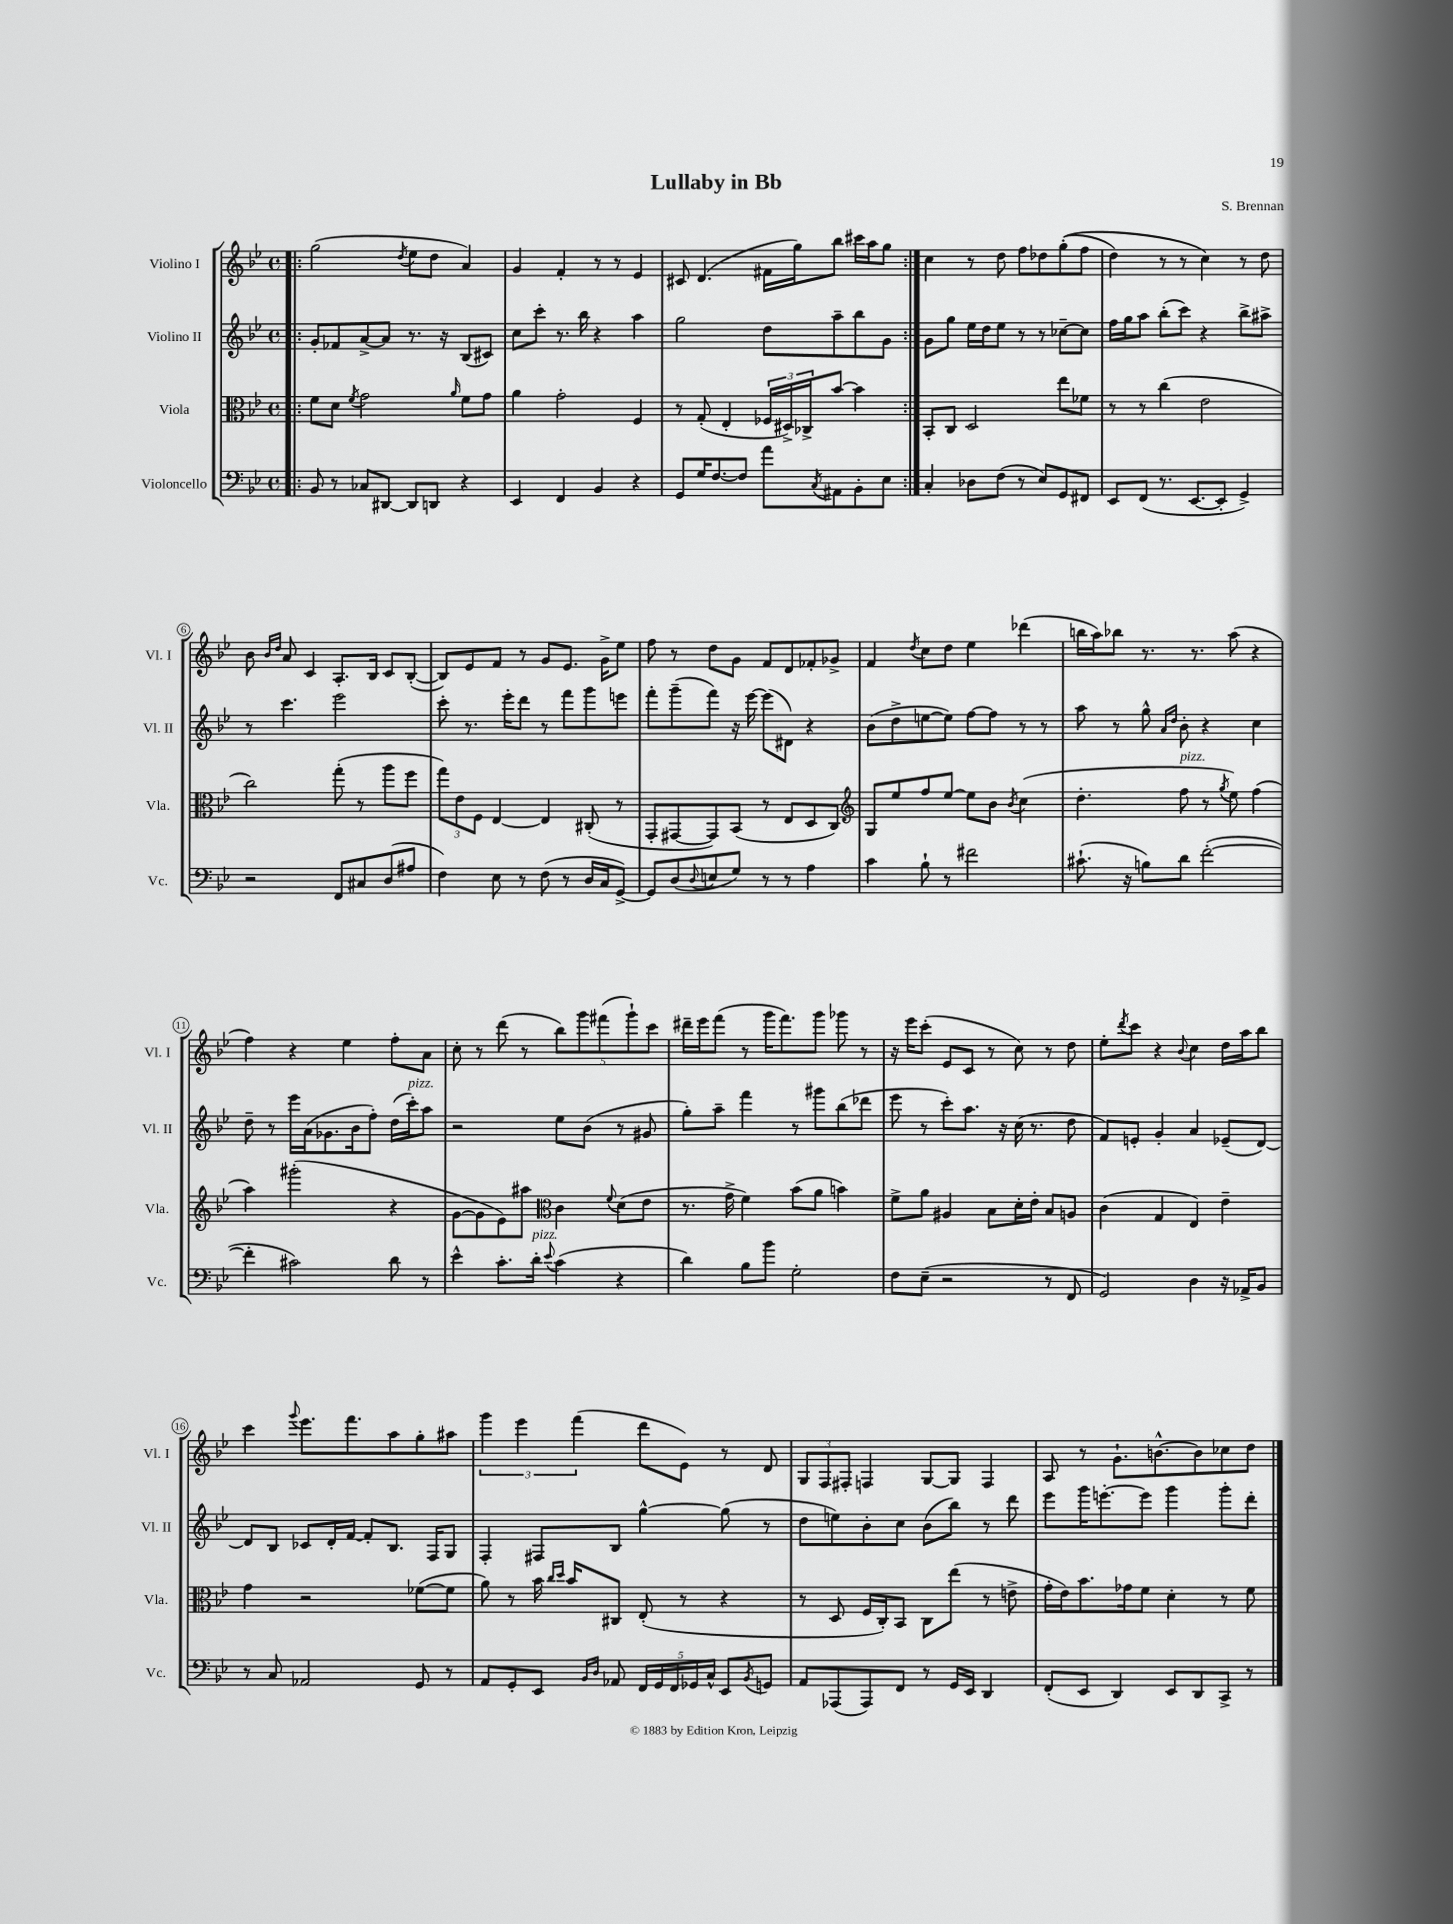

**kern	**kern	**kern	**kern
*part4	*part3	*part2	*part1
*staff4	*staff3	*staff2	*staff1
*I"Violoncello	*I"Viola	*I"Violino II	*I"Violino I
*I'Vc.	*I'Vla.	*I'Vl. II	*I'Vl. I
*clefF4	*clefC3	*clefG2	*clefG2
*k[b-e-]	*k[b-e-]	*k[b-e-]	*k[b-e-]
*M4/4	*M4/4	*M4/4	*M4/4
*met(c)	*met(c)	*met(c)	*met(c)
=1!|:	=1!|:	=1!|:	=1!|:
8BB-/	8f\L	8g'/L	(2gg\
8r	8d\J	8f-X/	.
.	8qf/	.	.
8C-X/L	2g\	[8a^/	.
[8DD#X/J	.	8a/J]	.
.	.	.	8qdd/
8DD#/L]	.	8.r	8ee-\L
8DDn/J	.	.	8dd\J
.	.	16r	.
.	16qqa/	.	.
4r	8f\L	(8B-/L	4a/)
.	8g\J	8c#X/J)	.
=2	=2	=2	=2
4EE-/	4a\	8cc\L	4g/
.	.	8ccc'\J	.
4FF/	2g'\	8.r	4f'/
.	.	16bb-\	.
4BB-/	.	4r	8r
.	.	.	8r
4r	4F/	4aa\	4e-/
=3	=3	=3	=3
8GG/L	8r	2gg\	8c#X/
16G/K	(8G'/	.	(4.d/
[8.F/	.	.	.
.	4E-'/	.	.
8F/J]	.	.	.
8a\L	24F-X/LL	8dd\L	16f#X\LL
.	24D#X^/)	.	.
.	.	.	16gg\J)
.	24C-X^/J	.	.
8qC/	.	.	.
8AA#X\	[8b-/J	8aa~\	8bb-\J
8BB-'\	4b-\]	8bb-\	16ccc#X\LL
.	.	.	16aa\J
8E-\J	.	8g\J	8gg\J
=4:|!	=4:|!	=4:|!	=4:|!
4C'/	8BB-'/L	8g\L	4cc\
.	8C/J	8gg\J	.
8D-X\L	2D/	16ee-\LL	8r
.	.	16dd\J	.
(8F\J	.	8ee-\J	8dd\
8r	.	8r	8ff\L
8E-/L)	.	8r	8dd-X\
8GG/	8ee-\L	[8cc-X~\L	((8gg'\
8FF#X/J	8f-X\J	8cc-\J]	8ff\J
=5	=5	=5	=5
8EE-/L	8r	16ff\LL	4dd\)
.	.	16gg\J	.
(8FF/J	8r	8aa\J	.
8.r	(4cc\	(8bb-'\L	8r
.	.	8ccc\J)	8r
[8.EE-/L	.	.	.
.	2e-\	4r	4cc\)
8EE-'/J]	.	.	.
4GG^/)	.	8bb-^\L	8r
.	.	8aa#X^\J	8dd\
!!LO:LB:g=z
=6	=6	=6	=6
2r	2cc\)	8r	8b-\
.	.	.	16qqb-/LL
.	.	.	16qqdd/JJ
.	.	4.ccc\	8a/
.	.	.	4c/
8FF/L	(8gg'\	2eee-\	8.A'/L
8C#X/	8r	.	.
.	.	.	16B-/Jk
(8D/	8aa\L	.	8c/L
8A#X/J	8ff\J	.	([8B-'/J
=7	=7	=7	=7
4F\)	12gg\L)	8ccc'\	8B-/L])
.	12e-\	.	.
.	.	8.r	8e-/
.	12F\J	.	.
8E-\	[4E-/	.	8f/J
.	.	16eee-'\KL	.
8r	.	8ddd\J	8r
(8F\	4E-/]	8r	8g/L
8r	.	8fff\L	8.e-/J
16D/LL	(8C#X'/	8ggg\	.
16C/J	.	.	16g^\KL
[8GG^/J)	8r	8eeen\J	8ee-\J
=8	=8	=8	=8
8GG/L]	8GG'/L	8fff'\L	8ff\
(8D/	[8GG#X/	(8ggg~\	8r
8qqD/	.	.	.
8En/	8GG#/])	8fff\J)	8dd\L
8G/J)	(8BB-/J	16r	8g\J
.	.	[16eee-\	.
8r	8r	(8eee-\L]	8f/L
8r	8E-/L	8d#X\J)	8d/
4A\	8D/	4r	8f-X'/
.	8C/J)	.	8g-X^/J
=9	=9	=9	=9
*	*clefG2	*	*
4c\	8G/L	(8b-\L	4f/
.	8ee-/	8dd^\	.
.	.	.	8qdd/
8B-`\	8ff/	[8een\	8cc\L
8r	[8ee-/J	8ee\J])	8dd\J
2f#X\	8ee-\L]	[8ff\L	4ee-\
.	8b-\J	8ff\J]	.
.	8qb-/	.	.
.	(4cc\	8r	(4ddd-X\
.	.	8r	.
=10	=10	=10	=10
(8.c#X`\	4.dd'\	8aa\	16bbn\LL
.	.	.	16aa\J)
.	.	8r	8bb-X\J
16r	.	.	.
8Bn\L)	.	8gg^^\	8.r
.	.	16qqa/LL	.
.	.	16qqdd/JJ	.
!	!LO:TX:a:i:t=pizz.	!	!
8d\J	8ff\	8b-'\	.
.	.	.	8.r
([2f'\	8r	4r	.
.	8qgg/	.	.
.	8ee-\)	.	(8aa\
.	(4ff\	4cc\	4r
!!LO:LB:g=z
=11	=11	=11	=11
4f'\]	4aa\)	8dd~\	4ff\)
.	.	8r	.
2c#X\)	(2ggg#X'\	16eee-\LL	4r
.	.	(16a\J	.
.	.	8.g-X\	.
.	.	.	4ee-\
.	.	16b-\k	.
.	.	8ff'\J)	.
8d\	4r	(16dd\LL	8ff'\L
!	!	!LO:TX:a:i:t=pizz.	!
.	.	16ccc'\J)	.
8r	.	8aa\J	8a\J
=12	=12	=12	=12
4e-^^\	[8g\L	2r	8cc'\
.	8g\]	.	8r
8.c'\L	8e-\)	.	(8ddd\
.	8aa#X\J	.	8r
!LO:TX:a:i:t=pizz.	!	!	!
16d'\Jk	.	.	.
8qqe-/	.	.	.
*	*clefC3	*	*
(4c\	4c\	8ee-\L	10bb-\L)
.	.	.	10ggg\
.	.	(8b-\J	.
.	.	.	(10fff#X\
.	8qqf/	.	.
4r	(8d\L	8r	.
.	.	.	10ggg`\)
.	8e-\J	8g#X/	.
.	.	.	10ccc\J
=13	=13	=13	=13
4d\)	8.r	8gg'\L)	16ddd#X~\LL
.	.	.	16eee-\J
.	.	8aa~\J	(8fff\J
.	16g^\	.	.
8B-\L	4f\)	4fff\	8r
8b-\J	.	.	16ggg\KL
.	.	.	8.fff\)
2G'\	(8b-\L	8r	.
.	8a\J	8ggg#X\L	8ggg\J
.	4bn\)	(8bb-\	8ggg-X\
.	.	8ddd-X\J	8r
=14	=14	=14	=14
8F\L	8f^\L	8eee-\	16r
.	.	.	16eee-\KL
(8E-~\J	8a\J	8r	(8ccc'\J
2r	4A#X/	8ccc'\L)	8e-/L
.	.	8.aa\J	8c/J
.	8B-\L	.	8r
.	.	16r	.
.	16d'\L	(16cc\	8cc\)
.	16e-'\JJ	8.r	.
8r	8B-/L	.	8r
8FF/	8An/J	8dd\	8dd\
=15	=15	=15	=15
2GG/)	(4c\	8f/L)	8ee-'\L
.	.	.	8qddd/
.	.	8en'/J	8ccc\J
.	4G/	4g'/	4r
.	.	.	8qqb-/
4D\	4E-/)	4a/	4cc\
16r	4e-~\	(8e-X~/L	16dd\LL
16AA-X^/KL	.	.	16aa\J
8BB-/J	.	[8d/J)	8bb-\J
!!LO:LB:g=z
=16	=16	=16	=16
8r	4g\	8d/L]	4ccc\
8C/	.	8B-/J	.
.	.	.	8qqggg/
2AA-X/	2r	8c-X/L	8.eee-\L
.	.	16d'/L	.
.	.	[16f/JJ	8.fff\
.	.	8f'/L]	.
.	.	8.B-/J	8aa\
8GG/	([8f-X\L	.	8gg'\
.	.	16F/KL	.
8r	8f-\J]	8G/J	8aa#X\J
=17	=17	=17	=17
8AA/L	8a\)	4F'/	6ggg\
8GG'/	8r	.	.
.	.	.	6eee-\
8EE-/J	16b-\	8F#X/L	.
.	16qqcc/LL	.	.
.	16qqdd/JJ	.	.
.	16b-/KL	.	.
.	.	.	(6fff\
16qqBB-/LL	.	.	.
16qqD/JJ	.	.	.
8AA-X/	8C#X/J	8B-/J	.
20FF/LL	(8E-'/	[4gg^^\	8ddd\L
20GG/	.	.	.
20FF/	.	.	.
.	8r	.	8e-\J)
20GG-X/	.	.	.
20C^^/JJ	.	.	.
8EE-/L	4r	(8gg\]	8r
8qBB-/	.	.	.
8GGn/J	.	8r	8d/
=18	=18	=18	=18
8AA/L	8r	8dd\L	12G/L
.	.	.	12F/
(8AAA-X/	8D/	8een\)	.
.	.	.	12F#X'/J
8AAA-/)	16F/LL	8b-'\	4Fn/
.	16C'/J)	.	.
8FF/J	8BB-/J	8cc\J	.
8r	8C\L	(8b-\L	[8G/L
16GG/LL	(8ee-\J	8bb-\J)	8G/J]
16EE-/JJ	.	.	.
4DD/	8r	8r	4F/
.	8en^\	8ddd\	.
=19	=19	=19	=19
(8FF'/L	16g'\LL	8eee-\L	8A/
.	16e-\J)	.	.
8EE-/J	8.b-\	16ggg\K	8r
.	.	[8.eeen'\	.
4DD/)	.	.	8.g`\L
.	16g-X\k	.	.
.	8f\J	8eee\J]	.
.	.	.	[8.bn^^\
8EE-/L	4d'\	4ggg\	.
8DD/	.	.	8b\]
8CC^/J	8r	8ggg'\L	8cc-X\
8r	8f\	8ddd'\J	8dd\J
==	==	==	==
*-	*-	*-	*-
